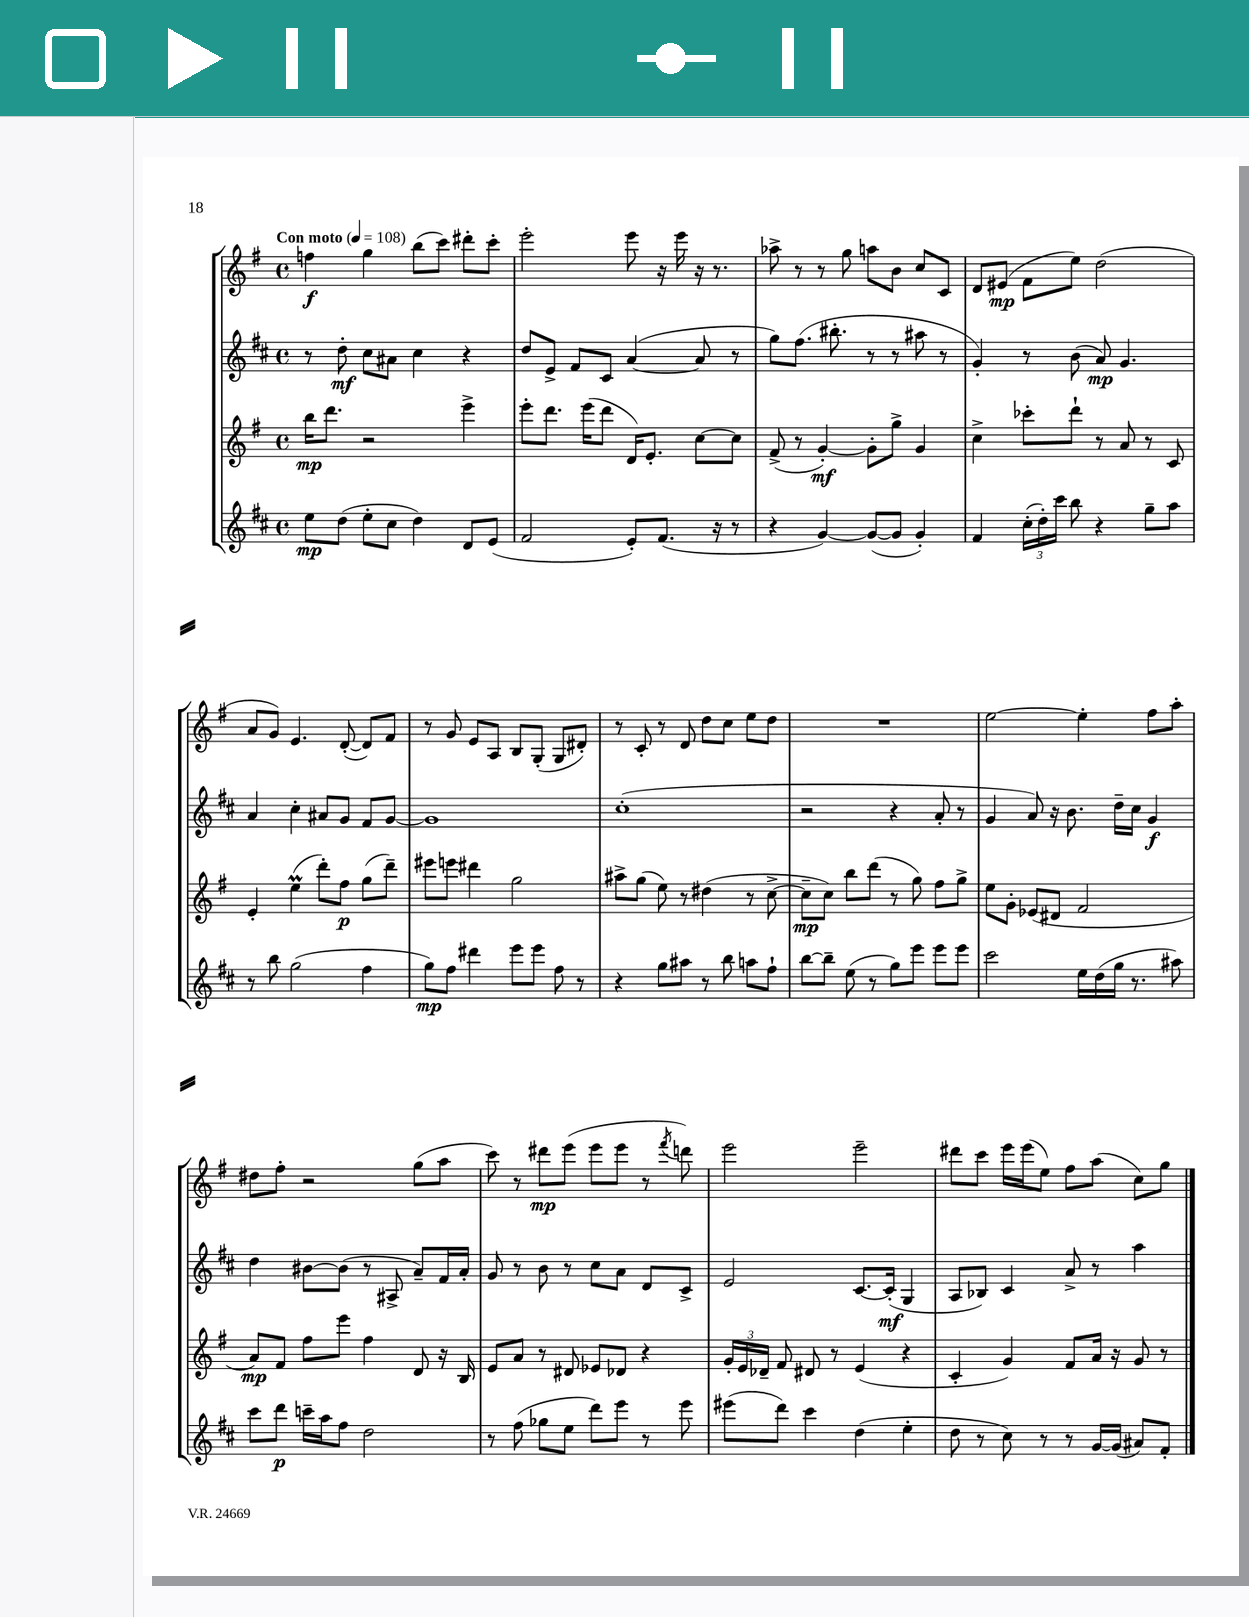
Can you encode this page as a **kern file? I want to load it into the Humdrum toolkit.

**kern	**dynam	**kern	**dynam	**kern	**dynam	**kern	**dynam
*part4	*part4	*part3	*part3	*part2	*part2	*part1	*part1
*staff4	*staff4	*staff3	*staff3	*staff2	*staff2	*staff1	*staff1
*clefG2	*	*clefG2	*	*clefG2	*	*clefG2	*
*k[f#c#]	*	*k[f#]	*	*k[f#c#]	*	*k[f#]	*
*M4/4	*	*M4/4	*	*M4/4	*	*M4/4	*
*met(c)	*	*met(c)	*	*met(c)	*	*met(c)	*
*MM108	*	*MM108	*	*MM108	*	*MM108	*
=1	=1	=1	=1	=1	=1	=1	=1
!	!	!	!	!	!	!LO:TX:a:B:t=Con moto	!
8ee\L	mp	16bb\KL	mp	8r	.	4ffn\	f
.	.	8.ddd\J	.	.	.	.	.
(8dd\J	.	.	.	8dd'\	mf	.	.
8ee'\L	.	2r	.	8cc#\L	.	4gg\	.
8cc#\J	.	.	.	8a#X\J	.	.	.
4dd\)	.	.	.	4cc#\	.	(8bb\L	.
.	.	.	.	.	.	8ccc\J)	.
8d/L	.	4eee^\	.	4r	.	8ddd#X'\L	.
(8e/J	.	.	.	.	.	8ccc'\J	.
=2	=2	=2	=2	=2	=2	=2	=2
2f#/	.	8eee'\L	.	8dd/L	.	2eee'\	.
.	.	8.ddd\J	.	8e^/J	.	.	.
.	.	.	.	8f#/L	.	.	.
.	.	(16eee\KL	.	.	.	.	.
.	.	8ddd\J	.	8c#/J	.	.	.
8e'/L)	.	16d/KL)	.	([4a/	.	8eee\	.
.	.	8.e'/J	.	.	.	.	.
(8.f#/J	.	.	.	.	.	16r	.
.	.	.	.	.	.	16eee\	.
.	.	[8cc\L	.	8a/]	.	16r	.
16r	.	.	.	.	.	8.r	.
8r	.	8cc\J]	.	8r	.	.	.
=3	=3	=3	=3	=3	=3	=3	=3
4r	.	(8f#^/	.	8gg\L)	.	8aa-X^\	.
.	.	8r	.	(8.ff#\J	.	8r	.
[4g/)	.	[4g'/)	mf	.	.	8r	.
.	.	.	.	8.bb#X'\	.	.	.
.	.	.	.	.	.	8gg\	.
(8g/L_	.	8g'\L]	.	8r	.	8aan\L	.
8g/J]	.	8gg^\J	.	8r	.	8b\J	.
4g'/)	.	4g/	.	8aa#X\	.	8cc/L	.
.	.	.	.	8r	.	8c/J	.
=4	=4	=4	=4	=4	=4	=4	=4
4f#/	.	4cc^\	.	4g'/)	.	8d/L	.
.	.	.	.	.	.	(8e#X/J	mp
(24cc#'\LL	.	8ccc-X'\L	.	8r	.	8f#\L	.
24dd'\)	.	.	.	.	.	.	.
24ccc#\JJ	.	.	.	.	.	.	.
8bb\	.	8ddd`\J	.	(8b\	.	8ee\J)	.
4r	.	8r	.	8a/)	mp	(2dd\	.
.	.	8a/	.	4.g/	.	.	.
8gg~\L	.	8r	.	.	.	.	.
8aa\J	.	8c/	.	.	.	.	.
!!LO:LB:g=z
=5	=5	=5	=5	=5	=5	=5	=5
8r	.	4e'/	.	4a/	.	8a/L	.
8bb\	.	.	.	.	.	8g/J)	.
(2gg\	.	(4eeM\	.	4cc#'\	.	4.e/	.
.	.	8ddd'\L)	.	8a#X/L	.	.	.
.	.	8ff#\J	p	8g/J	.	([8d'/	.
4ff#\	.	(8gg\L	.	8f#/L	.	8d/L])	.
.	.	8ddd~\J)	.	[8g/J	.	8f#/J	.
=6	=6	=6	=6	=6	=6	=6	=6
8gg\L)	mp	8eee#X\L	.	1g]	.	8r	.
8ff#\J	.	8eeen\J	.	.	.	8g/	.
4ddd#X\	.	4ddd#X\	.	.	.	8e/L	.
.	.	.	.	.	.	8A/J	.
8eee\L	.	2gg\	.	.	.	8B/L	.
8eee\J	.	.	.	.	.	(8G'/J	.
8ff#\	.	.	.	.	.	8G/L	.
8r	.	.	.	.	.	8d#X'/J)	.
=7	=7	=7	=7	=7	=7	=7	=7
4r	.	8aa#X^\L	.	(1cc#'	.	8r	.
.	.	(8gg\J	.	.	.	8c'/	.
8gg\L	.	8ee\)	.	.	.	8r	.
8aa#X\J	.	8r	.	.	.	8d/	.
8r	.	(4dd#X\	.	.	.	8dd\L	.
8bb\	.	.	.	.	.	8cc\J	.
8aan\L	.	8r	.	.	.	8ee\L	.
8ff#`\J	.	[8cc^\	.	.	.	8dd\J	.
=8	=8	=8	=8	=8	=8	=8	=8
[8bb\L	.	8cc~\L]	mp	2r	.	1r	.
8bb~\J]	.	8cc\J)	.	.	.	.	.
(8ee\	.	8bb\L	.	.	.	.	.
8r	.	(8ddd\J	.	.	.	.	.
8gg\L)	.	8r	.	4r	.	.	.
8eee\J	.	8gg\)	.	.	.	.	.
8eee\L	.	8ff#\L	.	8a'/	.	.	.
8eee\J	.	8gg^\J	.	8r	.	.	.
=9	=9	=9	=9	=9	=9	=9	=9
2ccc#\	.	8ee\L	.	4g/	.	[2ee\	.
.	.	8g'\J	.	.	.	.	.
.	.	(8e-X/L	.	8a/)	.	.	.
.	.	8d#X/J	.	16r	.	.	.
.	.	.	.	8.b\	.	.	.
16ee\LL	.	2f#/	.	.	.	4ee'\]	.
(16dd\	.	.	.	.	.	.	.
16gg\JJ	.	.	.	16dd~\LL	.	.	.
8.r	.	.	.	16cc#\JJ	.	.	.
.	.	.	.	4g/	f	8ff#\L	.
8aa#X\)	.	.	.	.	.	8aa'\J	.
!!LO:LB:g=z
=10	=10	=10	=10	=10	=10	=10	=10
8ccc#\L	.	8a/L)	mp	4dd\	.	8dd#X\L	.
8ddd\J	p	8f#/J	.	.	.	8ff#'\J	.
16cccn~\LL	.	8ff#\L	.	[8b#X\L	.	2r	.
16aa\J	.	.	.	.	.	.	.
8ff#\J	.	8eee\J	.	(8b#\J]	.	.	.
2dd\	.	4ff#\	.	8r	.	.	.
.	.	.	.	8A#X^/	.	.	.
.	.	8d/	.	8a~/L)	.	(8gg\L	.
.	.	16r	.	16f#/L	.	8aa\J	.
.	.	16B/	.	16a'/JJ	.	.	.
=11	=11	=11	=11	=11	=11	=11	=11
8r	.	8e/L	.	8g/	.	8ccc\)	.
(8ff#\	.	8a/J	.	8r	.	8r	.
8gg-X\L	.	8r	.	8b\	.	8ddd#X\L	mp
8ee\J	.	8d#X/	.	8r	.	(8eee\J	.
8ddd\L)	.	8e-X/L	.	8cc#\L	.	8eee\L	.
8eee\J	.	8d-X/J	.	8a\J	.	8eee\J	.
8r	.	4r	.	8d/L	.	8r	.
.	.	.	.	.	.	8qfff#/	.
8eee\	.	.	.	8c#^/J	.	8dddn\)	.
=12	=12	=12	=12	=12	=12	=12	=12
(8eee#X\L	.	24g'/LL	.	2e/	.	2eee\	.
.	.	24e/	.	.	.	.	.
.	.	24d-X~/JJ	.	.	.	.	.
8ddd\J)	.	8f#/	.	.	.	.	.
4ccc#\	.	8d#X/	.	.	.	.	.
.	.	8r	.	.	.	.	.
(4dd\	.	(4e/	.	[8.c#/L	.	2eee~\	.
.	.	.	.	(16c#'/Jk]	mf	.	.
4ee'\	.	4r	.	4G/	.	.	.
=13	=13	=13	=13	=13	=13	=13	=13
8dd\	.	4c'/	.	8A/L	.	8ddd#X\L	.
8r	.	.	.	8B-X/J)	.	8ccc\J	.
8cc#\)	.	4g/)	.	4c#/	.	16eee\LL	.
.	.	.	.	.	.	(16eee\J	.
8r	.	.	.	.	.	8ee\J)	.
8r	.	8f#/L	.	8a^/	.	8ff#\L	.
[16g/LL	.	16a/Jk	.	8r	.	(8aa\J	.
(16g/JJ]	.	16r	.	.	.	.	.
8a#X/L)	.	8g/	.	4aa\	.	8cc\L)	.
8f#'/J	.	8r	.	.	.	8gg\J	.
==	==	==	==	==	==	==	==
*-	*-	*-	*-	*-	*-	*-	*-
